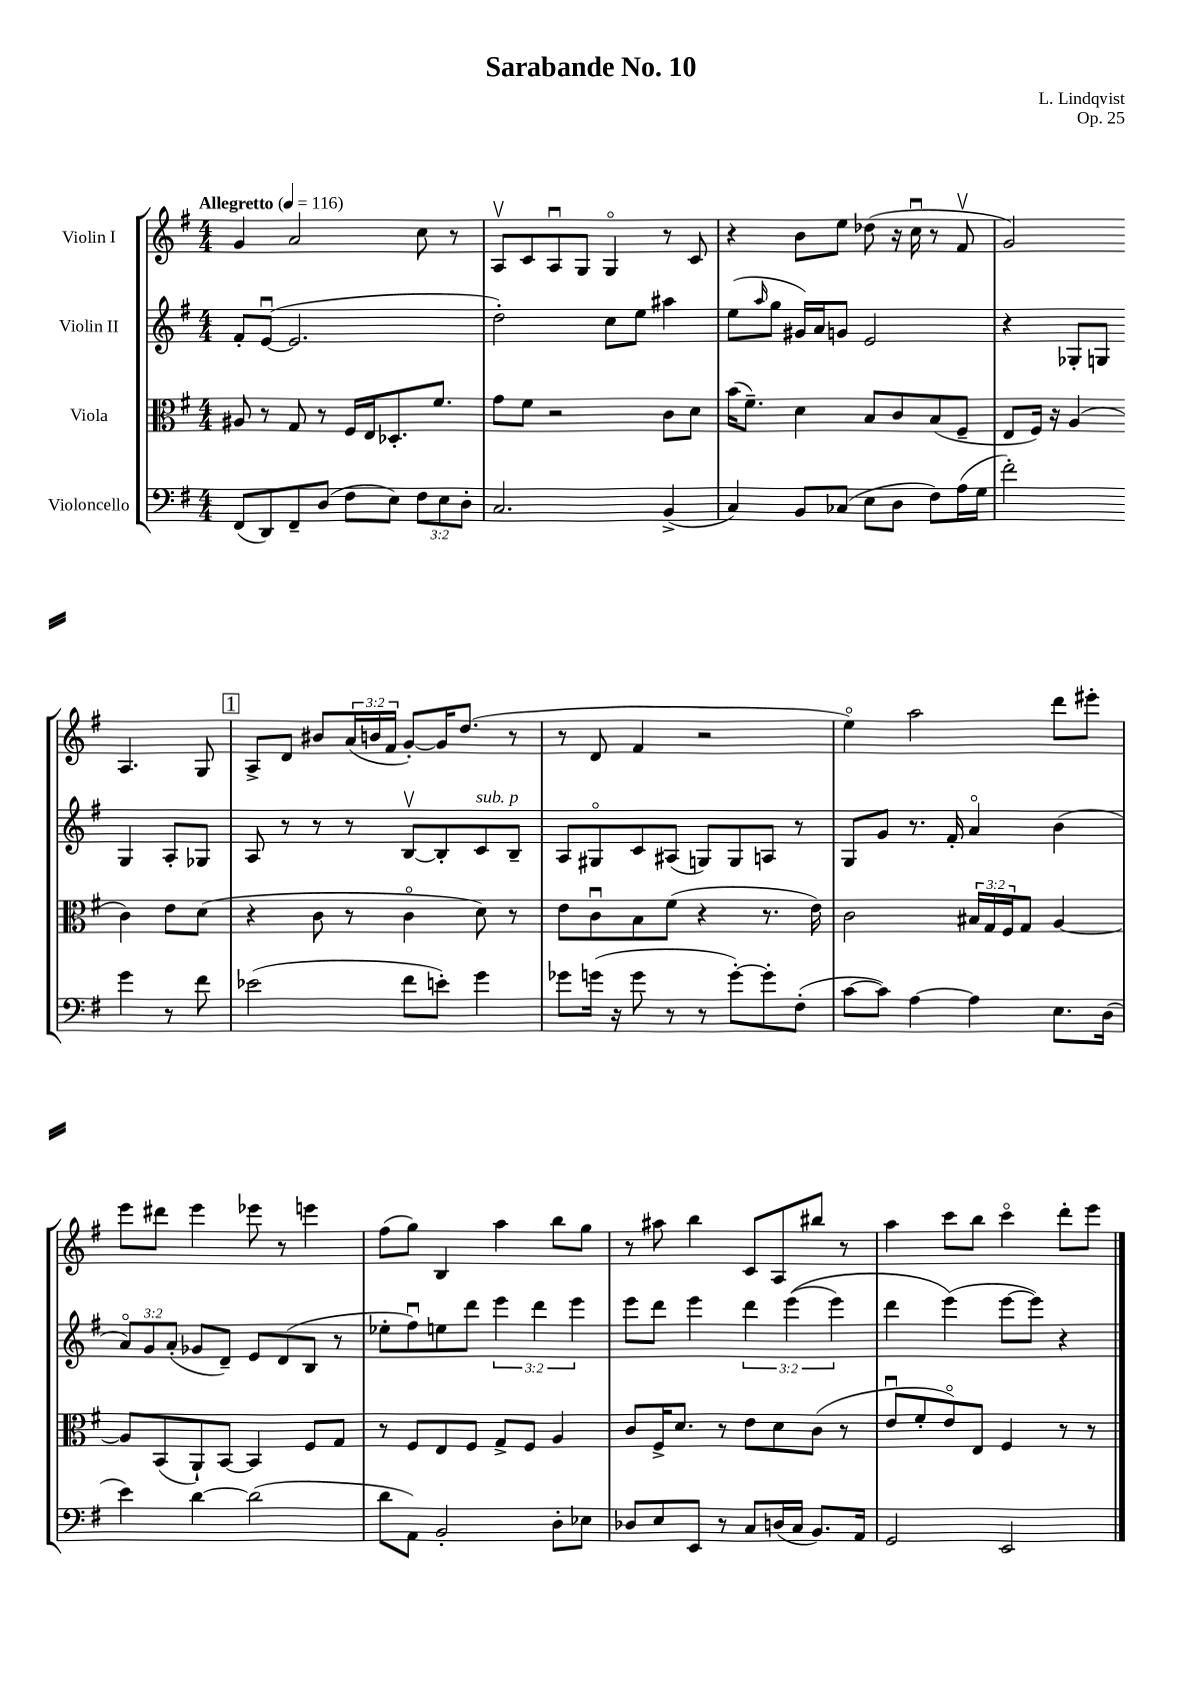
\header { title = "Sarabande No. 10" composer = "L. Lindqvist" opus = "Op. 25" }
<<
\new StaffGroup <<
\new Staff = "s0" \with { instrumentName = "Violin I" } {
    \clef treble \key g \major \numericTimeSignature \time 4/4 \override Staff.TupletNumber.text = #tuplet-number::calc-fraction-text \tempo "Allegretto" 4 = 116
    g'4 a'2 c''8 r8 |
    a8\upbow c'8 a8\downbow g8 g4\flageolet r8 c'8 |
    r4 b'8 e''8 des''8( r16 c''16\downbow r8 fis'8\upbow |
    g'2) a4. g8 |
    \mark \markup { \box "1" } a8-> d'8 bis'8 \tuplet 3/2 { a'16( b'16 fis'16 } g'8~-.) g'16 d''8.( r8 |
    r8 d'8 fis'4 r2 |
    e''4\flageolet) a''2 d'''8 eis'''8-. |
    e'''8 dis'''8 e'''4 ees'''8 r8 e'''4 |
    fis''8( g''8) b4 a''4 b''8 g''8 |
    r8 ais''8 b''4 c'8 a8 bis''8 r8 |
    a''4 c'''8 b''8 c'''4\flageolet d'''8-. e'''8 \bar "|." |
}
\new Staff = "s1" \with { instrumentName = "Violin II" } {
    \clef treble \key g \major \numericTimeSignature \time 4/4 \override Staff.TupletNumber.text = #tuplet-number::calc-fraction-text
    fis'8-. e'8~\downbow( e'2. |
    d''2-.) c''8 e''8 ais''4 |
    e''8( \grace { a''16 } g''8 gis'16) a'16 g'8 e'2 |
    r4 ges8-. g8 g4 a8-. ges8 |
    \mark \markup { \box "1" } a8 r8 r8 r8 b8~\upbow b8-. c'8^\markup { \italic "sub. p" } b8-- |
    a8 gis8\flageolet c'8 ais8( g8) g8 a8 r8 |
    g8 g'8 r8. fis'16-. a'4\flageolet b'4( |
    \tuplet 3/2 { a'8\flageolet) g'8 a'8-.( } ges'8 d'8--) e'8 d'8( b8 r8 |
    ees''8-. fis''8\downbow) e''8 d'''8 \tuplet 3/2 { e'''4 d'''4 e'''4 } |
    e'''8 d'''8 e'''4 \tuplet 3/2 { d'''4 e'''4(\( e'''4) } |
    d'''4 e'''4(\) e'''8~ e'''8) r4 \bar "|." |
}
\new Staff = "s2" \with { instrumentName = "Viola" } {
    \clef alto \key g \major \numericTimeSignature \time 4/4 \override Staff.TupletNumber.text = #tuplet-number::calc-fraction-text
    ais8 r8 g8 r8 fis16 e16 des8.-. fis'8. |
    g'8 fis'8 r2 c'8 d'8 |
    b'16( fis'8.--) d'4 b8 c'8 b8( fis8-- |
    e8 fis16) r16 a4( c'4) e'8 d'8( |
    \mark \markup { \box "1" } r4 c'8 r8 c'4\flageolet d'8) r8 |
    e'8 c'8\downbow b8 fis'8( r4 r8. e'16) |
    c'2 \tuplet 3/2 { bis16 g16 fis16 } g8 a4~ |
    a8 b,8( a,8-!) b,8~ b,4 fis8 g8 |
    r8 fis8 e8 fis8 g8-> fis8 a4 |
    c'8 fis16-> d'8. r8 e'8 d'8 c'8( r8 |
    e'8\downbow fis'8-. e'8\flageolet) e8 fis4 r8 r8 \bar "|." |
}
\new Staff = "s3" \with { instrumentName = "Violoncello" } {
    \clef bass \key g \major \numericTimeSignature \time 4/4 \override Staff.TupletNumber.text = #tuplet-number::calc-fraction-text
    fis,8( d,8) fis,8-- d8( fis8 e8) \tuplet 3/2 { fis8 e8 d8-. } |
    c2. b,4->( |
    c4) b,8 ces8( e8 d8 fis8) a16( g16 |
    fis'2-.) g'4 r8 fis'8 |
    \mark \markup { \box "1" } ees'2( fis'8 e'8-.) g'4 |
    ges'8 g'16( r16 g'8 r8 r8 g'8~-.) g'8-. fis8-.( |
    c'8~ c'8) a4~ a4 e8. d16( |
    e'4) d'4~ d'2( |
    d'8 a,8) b,2-. d8-. ees8 |
    des8 e8 e,8 r8 c8 d16( c16 b,8.) a,16 |
    g,2 e,2 \bar "|." |
}
>>
>>
\layout { \context { \Score \remove "Bar_number_engraver" } }
